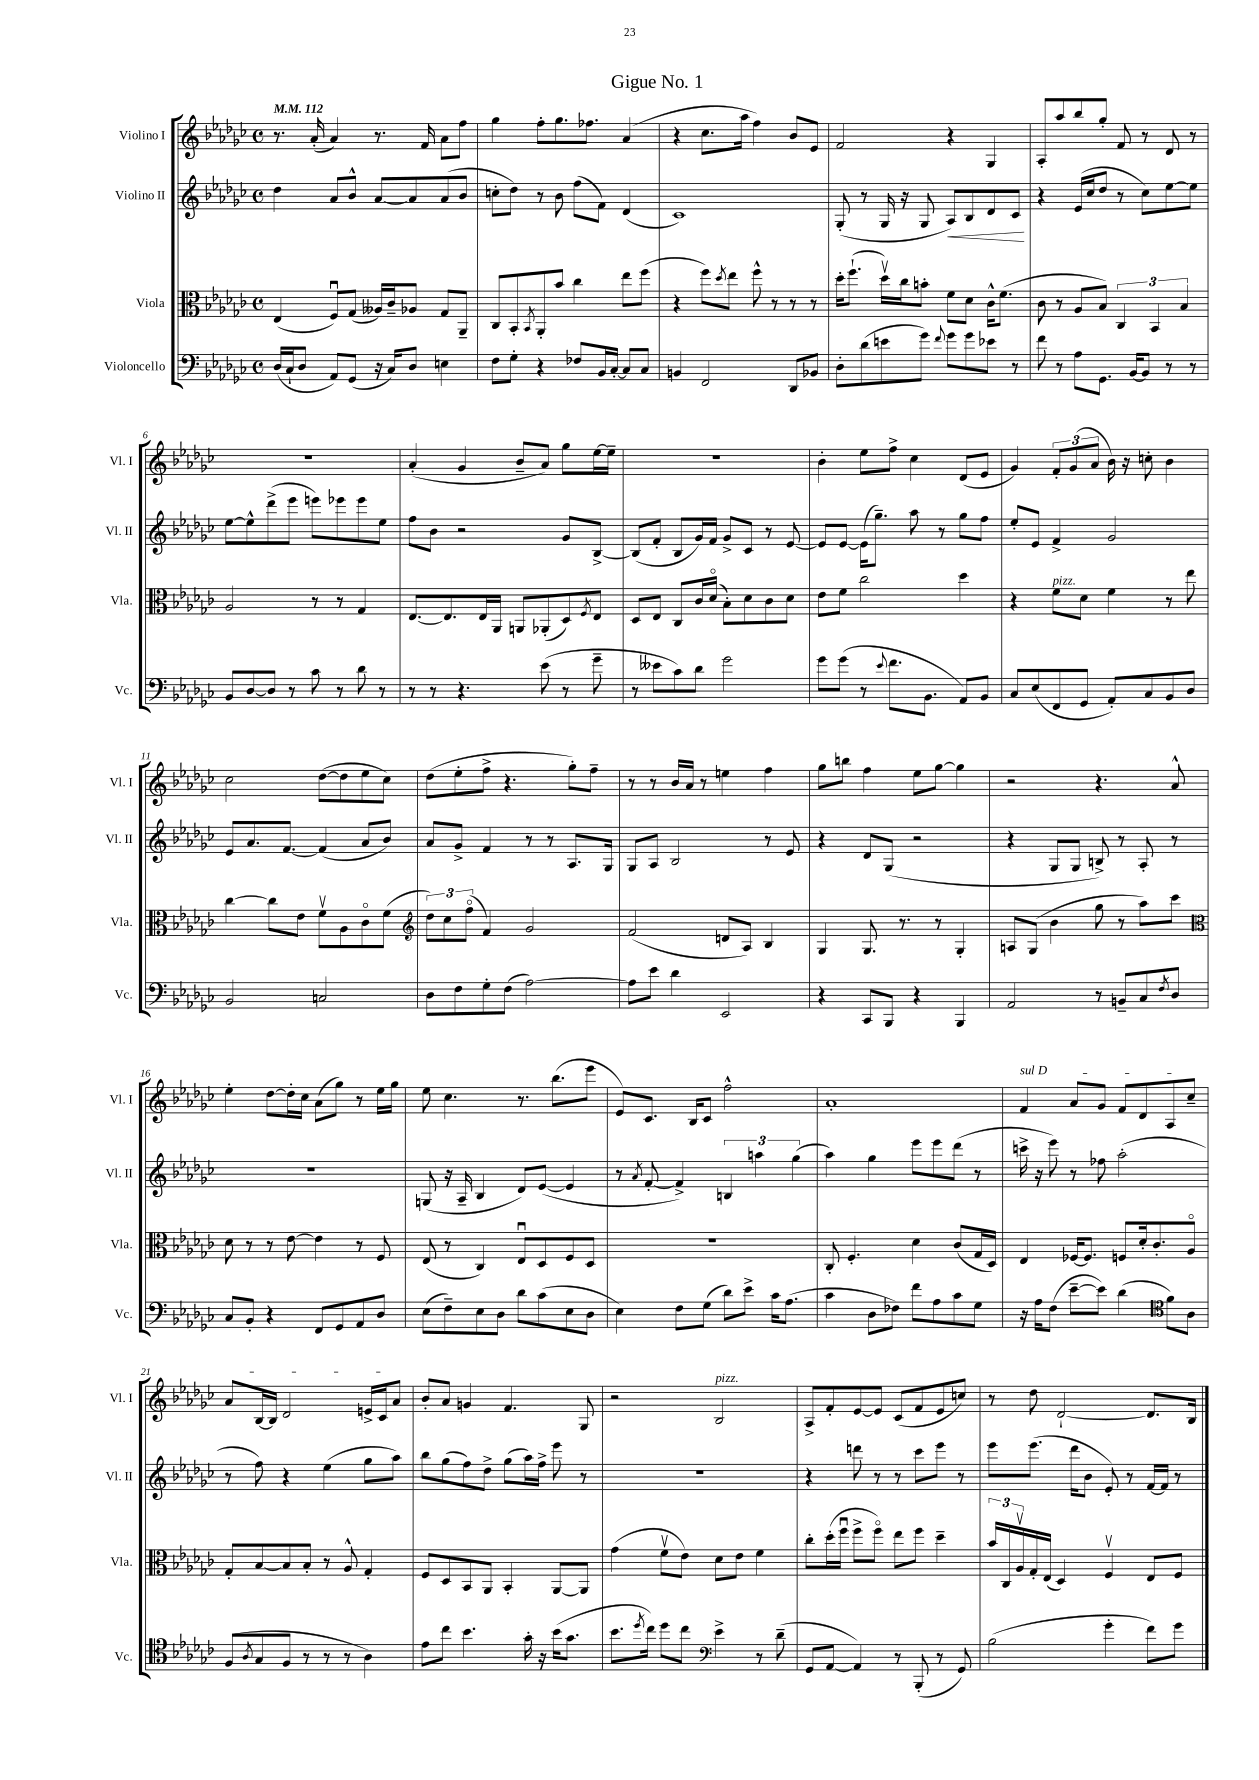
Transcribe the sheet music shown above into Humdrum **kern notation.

**kern	**kern	**kern	**dynam	**kern
*part4	*part3	*part2	*part2	*part1
*staff4	*staff3	*staff2	*staff2	*staff1
*I"Violoncello	*I"Viola	*I"Violino II	*	*I"Violino I
*I'Vc.	*I'Vla.	*I'Vl. II	*	*I'Vl. I
*clefF4	*clefC3	*clefG2	*	*clefG2
*k[b-e-a-d-g-c-]	*k[b-e-a-d-g-c-]	*k[b-e-a-d-g-c-]	*	*k[b-e-a-d-g-c-]
*M4/4	*M4/4	*M4/4	*	*M4/4
*met(c)	*met(c)	*met(c)	*	*met(c)
*MM112	*MM112	*MM112	*	*MM112
=1	=1	=1	=1	=1
(16D-/LL	(4E-/	4dd-\	.	8.r
16C-`/J	.	.	.	.
8D-/J	.	.	.	.
.	.	.	.	(16a-'/
8AA-/L)	8Fu/L)	8a-/L	.	4a-/)
(8GG-/J	(8G-/J	8b-^^/J	.	.
16r	16A--X/LL)	[8a-/L	.	8.r
16C-/KL)	16c-~/J	.	.	.
8D-/J	8A-X/J	8a-/]	.	.
.	.	.	.	16f/
4En\	8G-/L	(8a-/	.	8a-\L
.	8AA-~/J	8b-/J	.	8ff\J
=2	=2	=2	=2	=2
8F\L	8C-/L	8ccn'\L	.	4gg-\
8G-'\J	8BB-'/	8dd-\J)	.	.
.	8qBB-/	.	.	.
4r	8AA-'/	8r	.	8ff'\L
.	8b-/J	8b-\	.	8.gg-\
8F-X/L	4cc-\	(8ff\L	.	.
.	.	.	.	8.ff-X\J
16BB-/L	.	8f\J)	.	.
[16C-'/JJ	.	.	.	.
8C-/L]	8ee-\L	(4d-/	.	(4a-/
8C-/J	(8ff\J	.	.	.
=3	=3	=3	=3	=3
4BBn/	4r	1c-)	.	4r
2FF/	8ff\L)	.	.	8.cc-\L
.	8qdd-/	.	.	.
.	8ee-\J	.	.	.
.	.	.	.	16aa-\Jk
.	8ff^^\	.	.	4ff\)
.	8r	.	.	.
8DD-/L	8r	.	.	8b-/L
8BB-X/J	8r	.	.	8e-/J
=4	=4	=4	=4	=4
8D-'\L	16dd-'\KL	(8G-'/	.	2f/
.	(8.ff`\J	.	.	.
(8d-\	.	8r	.	.
8en\	16dd-v\LL)	16G-/	.	.
.	16cc-\J	16r	.	.
8g-\J)	8bn'\J	8G-/	.	.
8qqf/	.	.	.	.
!	!	!	!LO:HP:b	!
8g-\L	8f\L	8A-/L)	<	4r
8g-\	8d-\J	8B-/	.	.
8e-X\J	16c-^^\KL	8d-/	.	4G-/
.	(8.f\J	.	.	.
8r	.	8c-/J	.	.
.	.	.	[	.
=5	=5	=5	=5	=5
8f\	8c-\	4r	.	8A-'/L
8r	8r	.	.	8aa-/
8A-\L	8A-/L	(16e-/LL	.	8bb-/
.	.	16cc-/J	.	.
8.GG-\J	8B-/J)	8dd-/J	.	8gg-'/J
.	6C-/	8r	.	8f/
[16BB-/KL	.	.	.	.
8BB-/J]	.	8cc-\L)	.	8r
.	6BB-/	.	.	.
8r	.	[8ee-\	.	8d-/
.	6B-/	.	.	.
8r	.	8ee-\J]	.	8r
!!LO:LB:g=z
=6	=6	=6	=6	=6
8BB-/L	2A-/	[8ee-\L	.	1r
[8D-/	.	8ee-^^\]	.	.
8D-/J]	.	(8ddd-^\	.	.
8r	.	8eee-\J	.	.
8c-\	8r	8eeen\L)	.	.
8r	8r	8eee-X\	.	.
8d-\	4G-/	8eee-\	.	.
8r	.	8ee-\J	.	.
=7	=7	=7	=7	=7
8r	[8.E-/L	8ff\L	.	(4a-'/
8r	.	8b-\J	.	.
.	8.E-/]	.	.	.
4.r	.	2r	.	4g-/
.	16E-/L	.	.	.
.	16AA-/JJ	.	.	.
.	8AAn/L	.	.	8b-~/L
(8e-\	(8AA-X'/	.	.	8a-/J)
8r	8D-/)	8g-/L	.	8gg-\L
.	8qF/	.	.	.
8g-~\	8E-/J	[8B-^/J	.	[16ee-\L
.	.	.	.	16ee-~\JJ]
=8	=8	=8	=8	=8
8r	8D-/L	(8B-/L]	.	1r
8e--X\L	8E-/J	8f'/J	.	.
8c-\)	8C-/L	8B-/L	.	.
8d-\J	16c-/L	16g-/L)	.	.
.	(16d-/JJ	16f/JJ	.	.
2g-\	8B-'\L)	8g-^/L	.	.
.	8d-\	8c-/J	.	.
.	8c-\	8r	.	.
.	8d-\J	[8e-/	.	.
=9	=9	=9	=9	=9
8g-\L	8e-\L	8e-/L]	.	4b-'\
(8g-\J	8f\J	[8e-/J	.	.
8r	2cc-\	(16e-\KL]	.	8ee-\L
.	.	8.gg-~\J)	.	.
8qqe-/	.	.	.	.
8.f\L	.	.	.	8ff^\J
.	.	8aa-\	.	4cc-\
8.BB-\J	.	.	.	.
.	.	8r	.	.
8AA-/L)	4dd-\	8gg-\L	.	(8d-/L
8BB-/J	.	8ff\J	.	8e-/J
=10	=10	=10	=10	=10
8C-/L	4r	8ee-'/L	.	4g-/)
(8E-/	.	8e-/J	.	.
!	!LO:TX:a:i:t=pizz.	!	!	!
8FF/	8f\L	4f^/	.	12f'/L
.	.	.	.	(12g-/
8GG-/J	8d-\J	.	.	.
.	.	.	.	12a-/J
8AA-'/L)	4f\	2g-/	.	16b-\)
.	.	.	.	16r
8C-/	.	.	.	8ccn'\
8BB-/	8r	.	.	4b-\
8D-/J	8ee-\	.	.	.
!!LO:LB:g=z
=11	=11	=11	=11	=11
2BB-/	[4cc-\	8e-/L	.	2cc-\
.	.	8.a-/	.	.
.	8cc-\L]	.	.	.
.	.	[8.f/J	.	.
.	8e-\J	.	.	.
2Cn/	8fv\L	(4f/]	.	([8dd-\L
.	8A-\	.	.	8dd-\]
.	8c-\	8a-/L	.	8ee-\
.	(8f\J	8b-/J)	.	8cc-\J)
=12	=12	=12	=12	=12
*	*clefG2	*	*	*
8D-\L	12dd-\L)	8a-/L	.	(8dd-\L
.	12cc-\	.	.	.
8F\	.	8g-^/J	.	8ee-'\
.	(12ff\J	.	.	.
8G-'\	4f/)	4f/	.	8ff^\J
(8F\J	.	.	.	4.r
[2A-\)	2g-/	8r	.	.
.	.	8r	.	.
.	.	8.A-/L	.	8gg-'\L)
.	.	.	.	8ff~\J
.	.	16G-/Jk	.	.
=13	=13	=13	=13	=13
8A-\L]	(2f/	8G-/L	.	8r
8e-\J	.	8A-/J	.	8r
4d-\	.	2B-/	.	16b-/LL
.	.	.	.	16a-/JJ
.	.	.	.	8r
2EE-/	8dn/L	.	.	4een\
.	8A-/J)	.	.	.
.	4B-/	8r	.	4ff\
.	.	8e-/	.	.
=14	=14	=14	=14	=14
4r	4G-/	4r	.	8gg-\L
.	.	.	.	8bbn\J
8CC-/L	8.G-/	8d-/L	.	4ff\
8BBB-/J	.	(8G-/J	.	.
.	8.r	.	.	.
4r	.	2r	.	8ee-\L
.	8r	.	.	[8gg-\J
4BBB-/	4G-'/	.	.	4gg-\]
=15	=15	=15	=15	=15
2AA-/	8An/L	4r	.	2r
.	(8G-/J	.	.	.
.	4b-\	8G-/L	.	.
.	.	8G-/J	.	.
8r	8gg-\	8Bn^/)	.	4.r
8BBn~/L	8r	8r	.	.
8C-/	8aa-\L)	8A-'/	.	.
8qF/	.	.	.	.
8D-/J	8ccc-\J	8r	.	8a-^^/
!!LO:LB:g=z
=16	=16	=16	=16	=16
*	*clefC3	*	*	*
8C-/L	8d-\	1r	.	4ee-'\
8BB-'/J	8r	.	.	.
4r	8r	.	.	[8dd-\L
.	[8e-\	.	.	16dd-'\L]
.	.	.	.	16cc-\JJ
8FF/L	4e-\]	.	.	(8a-\L
8GG-/	.	.	.	8gg-\J)
8AA-/	8r	.	.	8r
8D-/J	8F/	.	.	16ee-\LL
.	.	.	.	16gg-\JJ
=17	=17	=17	=17	=17
(8E-\L	(8E-/	(8Gn/	.	8ee-\
8F~\)	8r	16r	.	4.cc-\
.	.	16A-~/	.	.
8E-\	4C-/)	4B-/	.	.
8D-\J	.	.	.	.
8d-\L	8E-u/L	8d-/L)	.	8.r
(8c-\	8D-/	([8e-/J	.	.
.	.	.	.	(8.bb-\L
8E-\	8F/	4e-/]	.	.
8D-\J	8D-/J	.	.	8eee-\J
=18	=18	=18	=18	=18
4E-\)	1r	8r	.	8e-/L)
.	.	8qa-/	.	.
.	.	[8f'/	.	8.c-/J
8F\L	.	4f^/])	.	.
.	.	.	.	16B-/KL
(8G-\J	.	.	.	8c-/J
8d-\L)	.	6Bn/	.	2ff^^\
8e-^\J	.	.	.	.
.	.	6aan\	.	.
16c-\KL	.	.	.	.
(8.A-\J	.	.	.	.
.	.	(6gg-\	.	.
=19	=19	=19	=19	=19
4c-\	8C-'/	4aa-\)	.	1a-'
.	4.F'/	.	.	.
8D-\L	.	4gg-\	.	.
8F-X\J)	.	.	.	.
8f\L	4d-\	8eee-\L	.	.
8A-\	.	8eee-\	.	.
8c-\	(8c-/L	(8ddd-\J	.	.
8G-\J	16G-/L	8r	.	.
.	16D-/JJ)	.	.	.
=20	=20	=20	=20	=20
!	!	!	!	!LO:TX:a:i:t=sul D
16r	4E-/	16cccn^\	.	4f/
16A-\KL	.	16r	.	.
(8F\J	.	8eee-\)	.	.
[8e-~\L	[16F-X/KL	8r	.	8a-/L
.	8.F-/J]	.	.	.
8e-\J])	.	8ff-X\	.	8g-/J
(4d-\	8Fn/L	(2aa-'\	.	8f/L
.	16d-'/k	.	.	8d-/
.	8.c-'/	.	.	.
*clefC4	*	*	*	*
8f\L)	.	.	.	8A-/
8A-\J	8A-/J	.	.	8cc-~/J
!!LO:LB:g=z
=21	=21	=21	=21	=21
(8F/L	8G-'/L	8r	.	8a-/L
8qA-/	.	.	.	.
8G-/	[8B-/	8ff\)	.	[16B-/L
.	.	.	.	16B-/JJ]
8F/J	8B-/]	4r	.	2d-/
8r	8B-'/J	.	.	.
8r	8r	(4ee-\	.	.
8r	8A-^^/	.	.	.
4A-\)	4G-'/	8gg-\L	.	16en^/LL
.	.	.	.	16c-/J
.	.	8aa-\J)	.	8a-/J
=22	=22	=22	=22	=22
8e-\L	8F/L	8bb-\L	.	8b-'/L
8cc-\J	8D-/	(8gg-\	.	8a-/J
4.b-\	8BB-/	8ff\)	.	4gn/
.	8AA-/J	8dd-^\J	.	.
.	4BB-'/	(8gg-\L	.	4.f/
16g-'\	.	16aa-\L)	.	.
16r	.	16ff^\JJ	.	.
(16b-\KL	[8AA-/L	8eee-\	.	.
8.g-\J	.	.	.	.
.	8AA-/J]	8r	.	8G-/
=23	=23	=23	=23	=23
8.b-\L	(4g-\	1r	.	2r
8qdd-/	.	.	.	.
16cc-\Jk)	.	.	.	.
8dd-\L	8fv\L	.	.	.
8cc-\J	8e-\J)	.	.	.
*clefF4	*	*	*	*
!	!	!	!	!LO:TX:a:i:t=pizz.
4e-^\	8d-\L	.	.	2B-/
.	8e-\J	.	.	.
8r	4f\	.	.	.
(8d-~\	.	.	.	.
=24	=24	=24	=24	=24
8GG-/L	8cc-'\L	4r	.	8A-^/L
[8AA-/J	(16dd-'\L	.	.	8f'/
.	16ffu\JJ	.	.	.
4AA-/])	8ff^\L	8dddn\	.	[8e-/
.	8ff\J)	8r	.	8e-/J]
8r	8ee-\L	8r	.	(8c-/L
(8BBB-'/	8ff\J	8ccc-\L	.	8f/
8r	4dd-~\	8eee-\J	.	8e-/
8GG-/)	.	8r	.	8ccn/J)
=25	=25	=25	=25	=25
(2B-\	24b-/LL	8eee-\L	.	8r
.	24C-/	.	.	.
.	24A-v/	.	.	.
.	16G-'/	(8.eee-\J	.	8dd-\
.	(16E-/JJ	.	.	.
.	4D-/)	.	.	[2d-`/
.	.	16ddd-\KL	.	.
.	.	8b-\J	.	.
4g-'\	4Fv/	8e-'/)	.	.
.	.	8r	.	.
8f\L)	8E-/L	[16f/LL	.	8.d-/L]
.	.	16f/JJ]	.	.
8g-\J	8F/J	8r	.	.
.	.	.	.	16B-/Jk
==	==	==	==	==
*-	*-	*-	*-	*-
